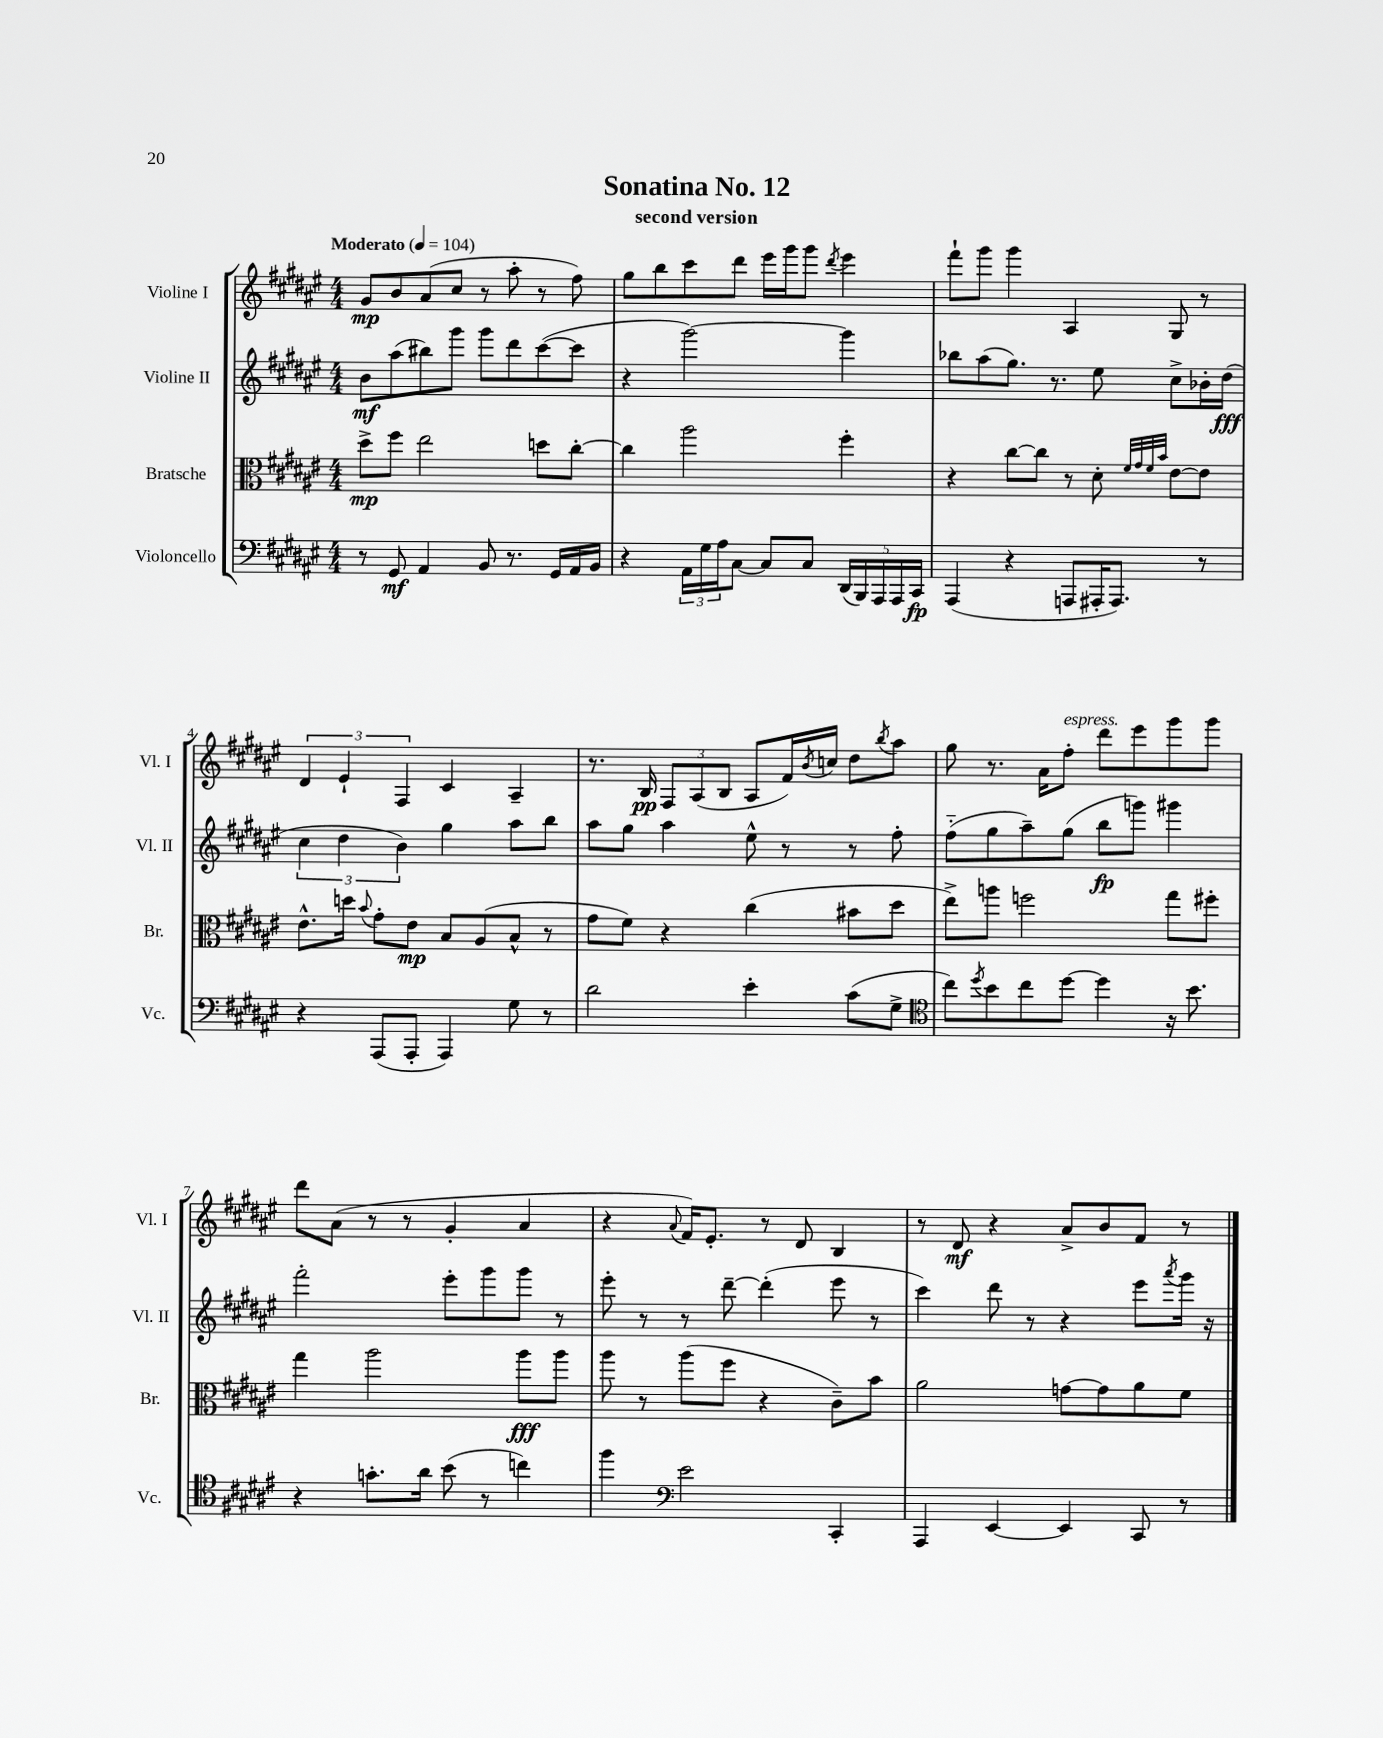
\header { title = "Sonatina No. 12" subtitle = "second version" }
<<
\new StaffGroup <<
\new Staff = "s0" \with { instrumentName = "Violine I" shortInstrumentName = "Vl. I" } {
    \clef treble \key fis \major \numericTimeSignature \time 4/4 \tempo "Moderato" 4 = 104
    gis'8\mp b'8 ais'8( cis''8 r8 ais''8-. r8 fis''8) |
    gis''8 b''8 cis'''8 dis'''8 eis'''16 gis'''16 gis'''8 \acciaccatura { dis'''8 } eis'''4 |
    fis'''8-! gis'''8 gis'''4 ais4 gis8 r8 |
    \tuplet 3/2 { dis'4 eis'4-! fis4 } cis'4 ais4-- |
    r8. b16\pp \tuplet 3/2 { fis8 ais8( b8 } ais8 fis'16) \acciaccatura { b'8 } c''16 dis''8 \acciaccatura { b''8 } ais''8 |
    gis''8 r8. ais'16 fis''8-.^\markup { \italic "espress." } dis'''8 eis'''8 gis'''8 gis'''8 |
    dis'''8 ais'8( r8 r8 gis'4-. ais'4 |
    r4 \appoggiatura { ais'8 } fis'16) eis'8.-. r8 dis'8 b4 |
    r8 dis'8\mf r4 ais'8-> b'8 fis'8 r8 \bar "|." |
}
\new Staff = "s1" \with { instrumentName = "Violine II" shortInstrumentName = "Vl. II" } {
    \clef treble \key fis \major \numericTimeSignature \time 4/4
    b'8\mf ais''8( bis''8) gis'''8 gis'''8 dis'''8 cis'''8~( cis'''8 |
    r4 gis'''2~) gis'''4 |
    bes''8 ais''8( gis''8.) r8. eis''8 cis''8-> bes'16-. dis''16\fff( |
    \tuplet 3/2 { cis''4 dis''4 b'4) } gis''4 ais''8 b''8 |
    ais''8 gis''8 ais''4 eis''8-^ r8 r8 fis''8-. |
    fis''8-_( gis''8 ais''8--) gis''8( b''8\fp g'''8) gis'''4 |
    fis'''2-. eis'''8-. gis'''8 gis'''8 r8 |
    eis'''8-. r8 r8 dis'''8~-- dis'''4-.( eis'''8 r8 |
    cis'''4) dis'''8 r8 r4 eis'''8 \acciaccatura { ais'''8 } gis'''16 r16 \bar "|." |
}
\new Staff = "s2" \with { instrumentName = "Bratsche" shortInstrumentName = "Br." } {
    \clef alto \key fis \major \numericTimeSignature \time 4/4
    dis''8->\mp fis''8 eis''2 d''8 cis''8~-. |
    cis''4 ais''2 fis''4-. |
    r4 cis''8~ cis''8 r8 dis'8-. \grace { fis'32 gis'32 fis'32 b'32 } eis'8~ eis'8 |
    eis'8.-^ d''16 \appoggiatura { b'8 } gis'8-. eis'8\mp b8 ais8( b8-^ r8 |
    gis'8 fis'8) r4 cis''4( bis'8 dis''8 |
    eis''8->) a''8 f''2 gis''8 fis''8-. |
    gis''4 ais''2 ais''8\fff ais''8 |
    ais''8 r8 ais''8( fis''8 r4 cis'8--) b'8 |
    ais'2 g'8~ g'8 ais'8 fis'8 \bar "|." |
}
\new Staff = "s3" \with { instrumentName = "Violoncello" shortInstrumentName = "Vc." } {
    \clef bass \key fis \major \numericTimeSignature \time 4/4
    r8 gis,8\mf ais,4 b,8 r8. gis,16 ais,16 b,16 |
    r4 \tuplet 3/2 { ais,16 gis16 ais16 } cis8~ cis8 cis8 \tuplet 5/4 { dis,16( b,,16) ais,,16 ais,,16 cis,16\fp } |
    ais,,4( r4 a,,8 ais,,16-. ais,,8.) r8 |
    r4 ais,,8( ais,,8-. ais,,4) gis8 r8 |
    dis'2 eis'4-. cis'8( gis8-> |
    \clef tenor cis''8) \acciaccatura { dis''8 } b'8 cis''8 dis''8~ dis''4 r16 b'8. |
    r4 g'8.-. ais'16 b'8( r8 c''4) |
    fis''4 \clef bass eis'2 cis,4-. |
    ais,,4 eis,4~ eis,4 cis,8 r8 \bar "|." |
}
>>
>>
